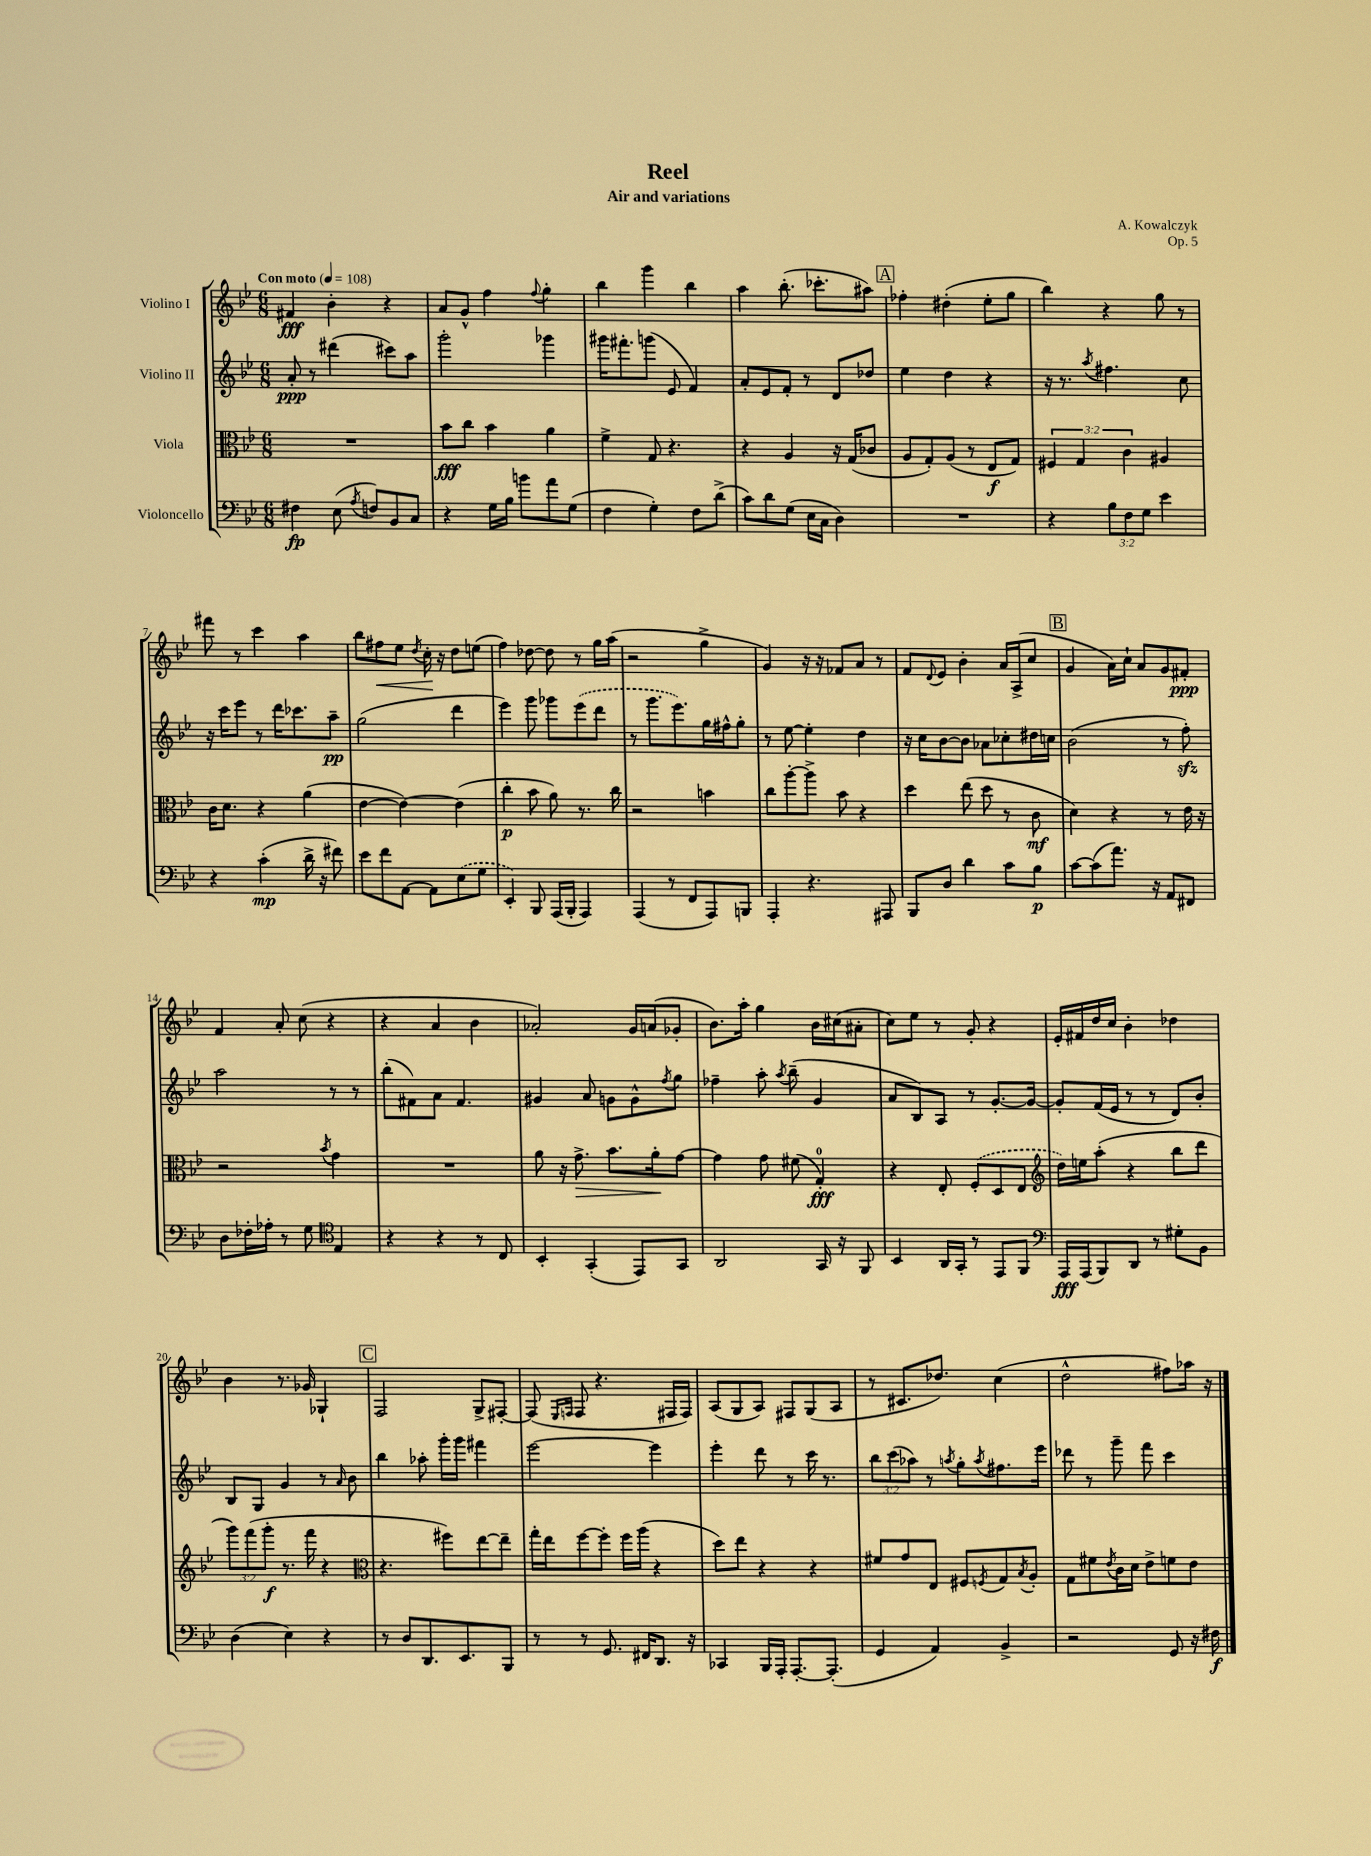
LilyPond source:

\header { title = "Reel" composer = "A. Kowalczyk" subtitle = "Air and variations" opus = "Op. 5" }
<<
\new StaffGroup <<
\new Staff = "s0" \with { instrumentName = "Violino I" } {
    \clef treble \key bes \major \numericTimeSignature \time 6/8 \tempo "Con moto" 4 = 108
    fis'4\fff bes'4-. r4 |
    a'8 g'8-^ f''4 \appoggiatura { f''8 } g''4-. |
    bes''4 g'''4 bes''4 |
    a''4 bes''8.-.( ces'''8.-. ais''8) |
    \mark \markup { \box "A" } fes''4-. dis''4-.( ees''8-. g''8 |
    bes''4) r4 g''8 r8 |
    fis'''8 r8 c'''4 a''4 |
    bes''8 fis''8\< ees''8 \acciaccatura { d''8 } c''16-.\! r16 d''8 e''8( |
    f''4) des''8~ des''8 r8 g''16 a''16( |
    r2 g''4-> |
    g'4) r16 r16 fes'8 a'8 r8 |
    f'8 \appoggiatura { d'8 } ees'8 bes'4-. a'16 a16->( c''8 |
    \mark \markup { \box "B" } g'4 a'16) c''16-! a'8 g'8 fis'8-.\ppp |
    f'4 a'8-. c''8( r4 |
    r4 a'4 bes'4 |
    aes'2-.) g'16 a'16( ges'8-. |
    bes'8.) a''16-. g''4 bes'16 cis''16( ais'8-. |
    c''8) ees''8 r8 g'8-. r4 |
    ees'16-. fis'16 d''16 c''16 bes'4-. des''4 |
    bes'4 r8. ges'16 ges4-! |
    \mark \markup { \box "C" } f2 g8-> fis8~-. |
    fis8( \grace { ees16 f16 } f8 r4. fis16 fis16) |
    a8( g8 a8) fis8 g8( a8 |
    r8 cis'8. des''8.) c''4( |
    d''2-^ fis''8) aes''16 r16 \bar "|." |
}
\new Staff = "s1" \with { instrumentName = "Violino II" } {
    \clef treble \key bes \major \numericTimeSignature \time 6/8 \override Staff.TupletNumber.text = #tuplet-number::calc-fraction-text
    a'8-.\ppp r8 dis'''4( cis'''8) a''8 |
    g'''2-. ges'''4 |
    gis'''16 fis'''8.-. g'''8( ees'8 f'4) |
    a'8-. ees'8 f'8-. r8 d'8 des''8 |
    \mark \markup { \box "A" } ees''4 d''4 r4 |
    r16 r8. \acciaccatura { a''8 } fis''4. c''8 |
    r16 c'''16 ees'''8 r8 d'''16 ces'''8. a''8--\pp |
    g''2( d'''4 |
    ees'''4) g'''8 ges'''8 \once \slurDashed ees'''8( d'''8 |
    r8 g'''8. ees'''8.) g''16 fis''16-^ g''8-. |
    r8 ees''8~ ees''4-. d''4 |
    r16 c''16 bes'8~ bes'8 aes'8 ces''8-. dis''16 c''16 |
    \mark \markup { \box "B" } bes'2( r8 f''8-.\sfz) |
    a''2 r8 r8 |
    bes''8-.( fis'8) a'8 fis'4. |
    gis'4 a'8 g'8 g'8-^ \acciaccatura { f''8 } g''8 |
    fes''4-- a''8-. \acciaccatura { a''8 } bes''8--( g'4 |
    a'8 bes8) a8 r8 g'8.~-. g'16~ |
    g'8-. f'16( ees'16 r8 r8 d'8) bes'8-. |
    bes8 g8 g'4 r8 \grace { a'16 } bes'8 |
    \mark \markup { \box "C" } bes''4 aes''8-. g'''16-. g'''16 fis'''4 |
    ees'''2~ ees'''4 |
    ees'''4-. d'''8 r8 c'''16 r8. |
    \tuplet 3/2 { bes''8 c'''8( aes''8) } r8 \acciaccatura { a''8 } g''8-. \acciaccatura { a''8 } fis''8. ees'''16 |
    des'''8 r8 g'''8-- f'''8 c'''4 \bar "|." |
}
\new Staff = "s2" \with { instrumentName = "Viola" } {
    \clef alto \key bes \major \numericTimeSignature \time 6/8 \override Staff.TupletNumber.text = #tuplet-number::calc-fraction-text
    R2. |
    bes'8\fff c''8 bes'4 a'4 |
    f'4-> g8 r4. |
    r4 a4 r16 g16( ces'8 |
    \mark \markup { \box "A" } a8 g8-.) a8( r8 ees8\f g8) |
    \tuplet 3/2 { fis4 g4 c'4 } ais4 |
    c'16 d'8. r4 a'4( |
    ees'4~ ees'4~) ees'4( |
    c''4-.\p bes'8 a'8) r8. c''16 |
    r2 b'4 |
    c''8 a''8~-. a''8-> bes'8 r4 |
    d''4 ees''8( d''8 r8 c'8\mf |
    \mark \markup { \box "B" } d'4) r4 r8 ees'16 r16 |
    r2 \acciaccatura { bes'8 } g'4 |
    R2. |
    a'8 r16 g'8.->\> bes'8. a'16-.\! g'8~ |
    g'4 g'8 fis'8( g4-0-.\fff) |
    r4 ees8-. \once \slurDashed f8-.( d8 ees8 |
    \clef treble d''16) e''16 a''8-.( r4 bes''8 d'''8 |
    \tuplet 3/2 { g'''8) f'''8( g'''8-.\f } r8. f'''16 r4 |
    \mark \markup { \box "C" } \clef alto r4. fis''8) ees''8~ ees''8-- |
    g''16-. ees''16 f''8~ f''8-. f''16 a''16( r4 |
    d''8) ees''8 r4 r4 |
    fis'8 g'8 ees8 fis8 \acciaccatura { f8 } g8 \acciaccatura { bes8 } a8-. |
    g8 fis'8 \acciaccatura { ees'8 } c'16 d'16 ees'8-> f'8 ees'8 \bar "|." |
}
\new Staff = "s3" \with { instrumentName = "Violoncello" } {
    \clef bass \key bes \major \numericTimeSignature \time 6/8 \override Staff.TupletNumber.text = #tuplet-number::calc-fraction-text
    fis4\fp ees8( \acciaccatura { a8 } f8) bes,8 c8 |
    r4 g16 bes16 b'8 a'8 g8( |
    f4 g4-.) f8 d'8->( |
    c'8) d'8 g8( ees16 c16 d4) |
    \mark \markup { \box "A" } R2. |
    r4 \tuplet 3/2 { bes8 f8 g8 } ees'4 |
    r4 c'4-.\mp( d'16-> r16 fis'8) |
    ees'8 f'8 a,8~ a,8 \once \slurDashed ees8( g8 |
    ees,4-.) bes,,8 a,,16( bes,,16-. a,,4) |
    a,,4( r8 f,8 a,,8) b,,8 |
    a,,4-. r4. ais,,8 |
    bes,,8 d8 d'4 c'8 bes8\p |
    \mark \markup { \box "B" } c'8~ c'8( a'8.) r16 a,8 fis,8 |
    d8 fes16-. aes16-. r8 g8 \clef tenor ees4 |
    r4 r4 r8 c8 |
    bes,4-. g,4-.( ees,8) g,8 |
    a,2 g,16 r16 f,8 |
    bes,4 a,16 g,16-. r8 ees,8 f,8 |
    \clef bass a,,16\fff a,,16( bes,,8) d,8 r8 gis8-. bes,8 |
    d4( ees4) r4 |
    \mark \markup { \box "C" } r8 d8 d,8. ees,8. bes,,8 |
    r8 r8 g,8. fis,16 d,8. r16 |
    ces,4 bes,,16 a,,16-. a,,8.~-. a,,8.-.( |
    g,4 a,4) bes,4-> |
    r2 g,8 r16 fis16\f \bar "|." |
}
>>
>>
